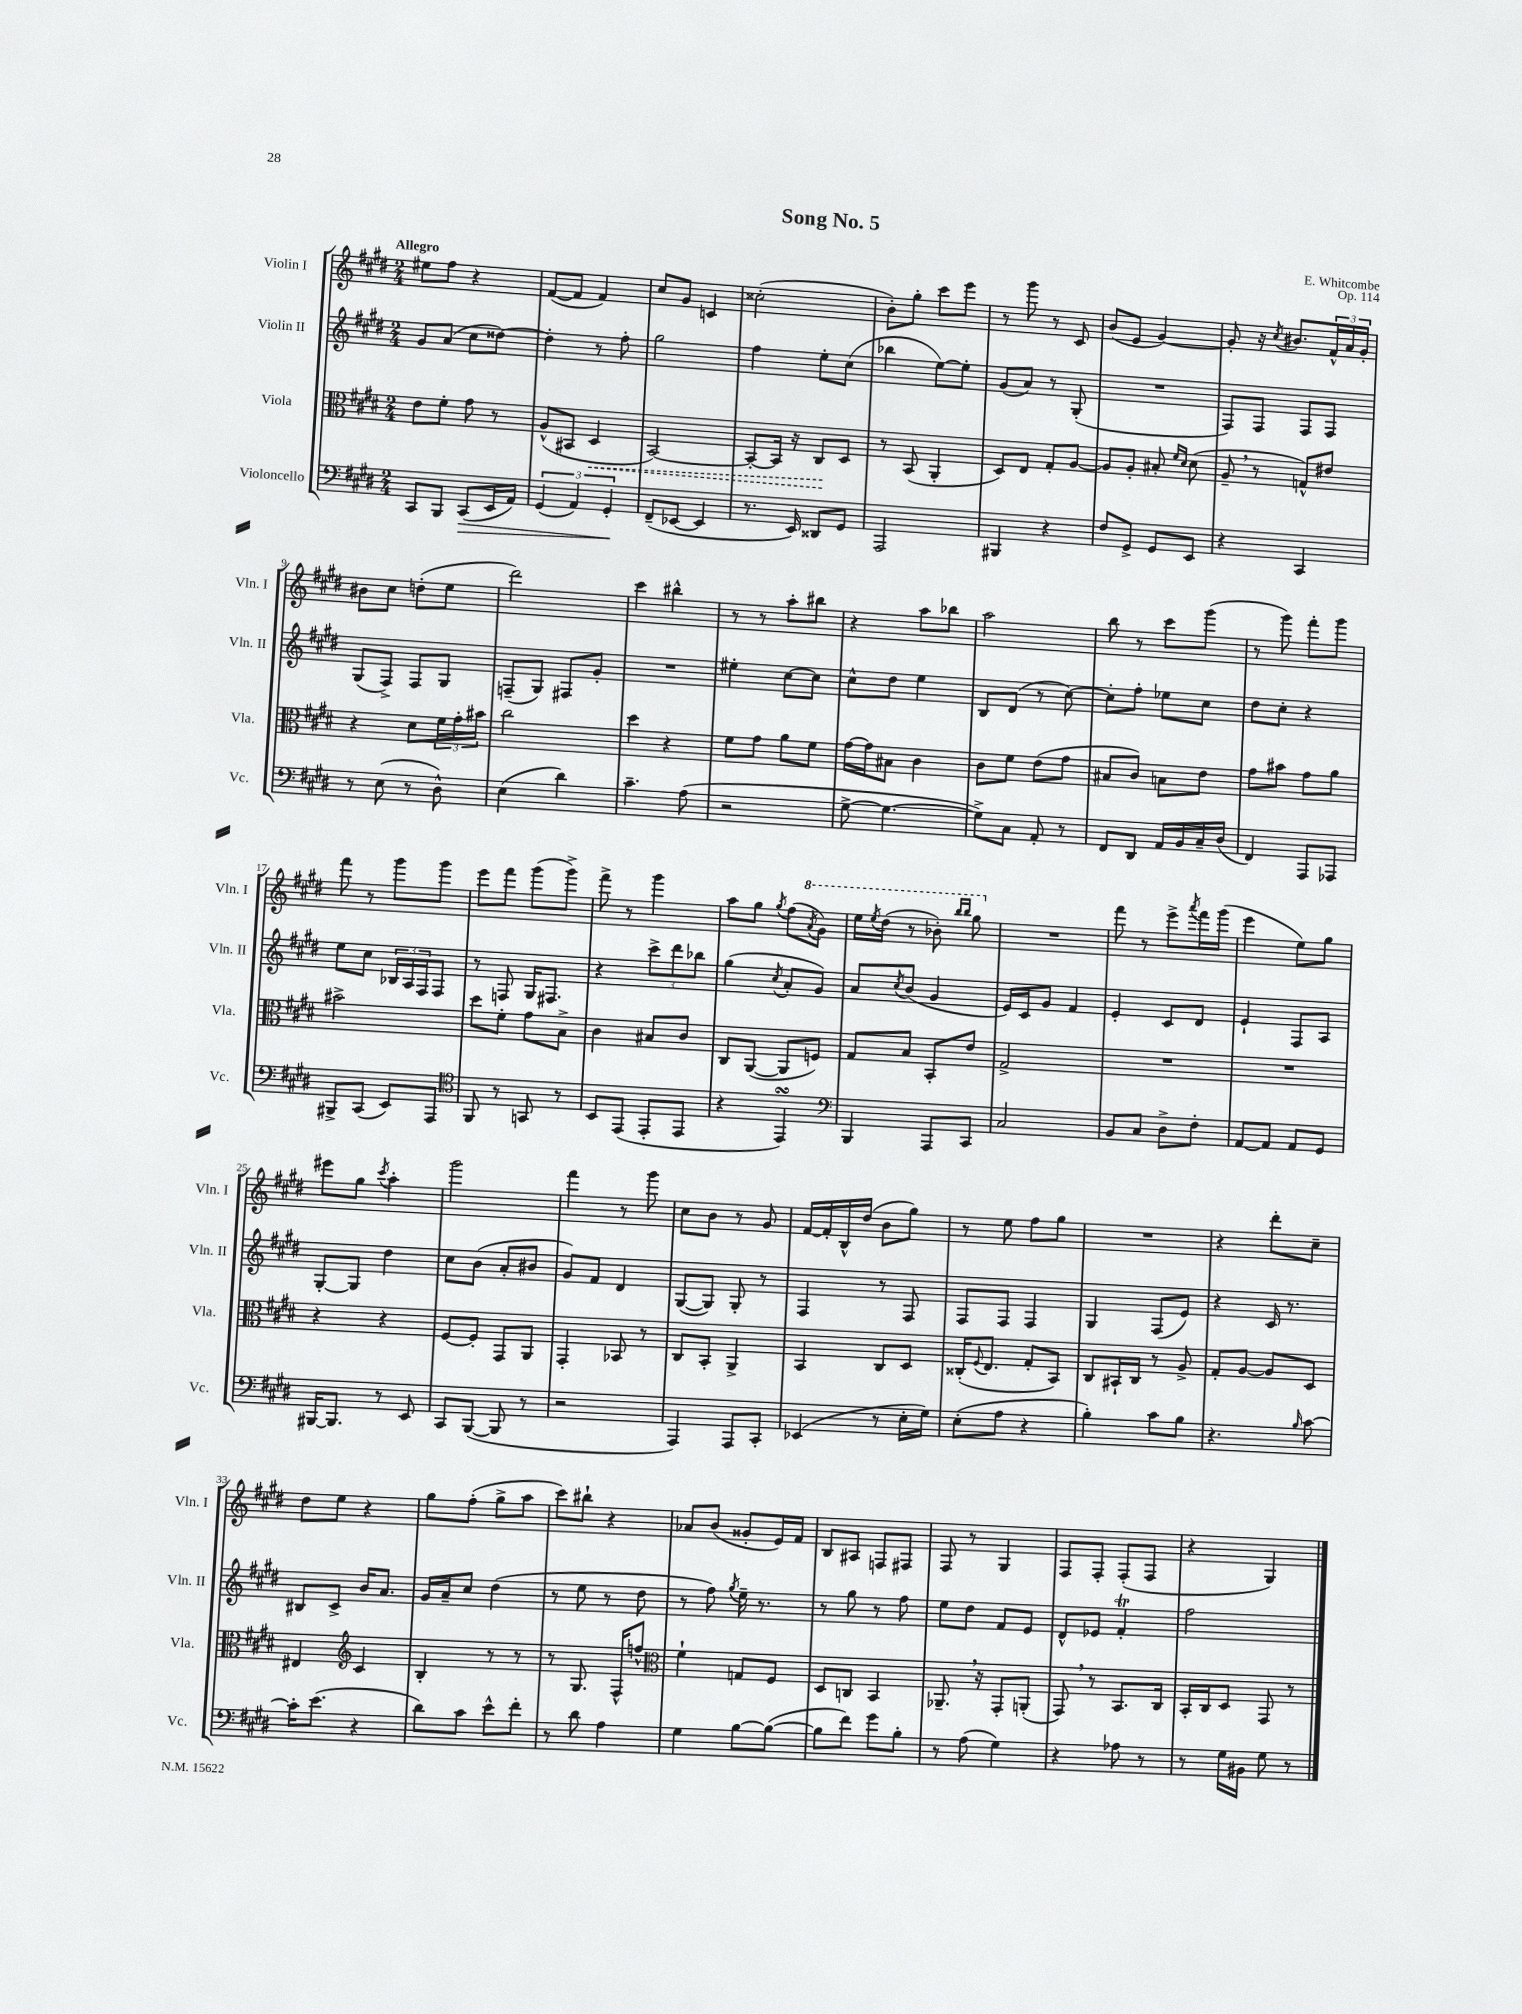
\header { title = "Song No. 5" composer = "E. Whitcombe" opus = "Op. 114" }
<<
\new StaffGroup <<
\new Staff = "s0" \with { instrumentName = "Violin I" shortInstrumentName = "Vln. I" } {
    \clef treble \key e \major \numericTimeSignature \time 2/4 \tempo "Allegro"
    eis''8 fis''8 r4 |
    fis'8~( fis'8 fis'4) |
    cis''8 gis'8 c'4 |
    cisis''2-.( |
    b'8-.) gis''8-. cis'''8 e'''8 |
    r8 gis'''8 r8 cis'8 |
    b'8( e'8 gis'4~) |
    gis'8-. r16 \acciaccatura { cis''8 } bis'8. \tuplet 3/2 { fis'16-^ a'16 gis'16-. } |
    bis'8 cis''8 d''8-.( e''8 |
    dis'''2) |
    cis'''4 bis''4-^ |
    r8 r8 a''8-. bis''8 |
    r4 a''8 bes''8 |
    a''2 |
    b''8 r8 cis'''8 gis'''8( |
    r8 gis'''8) fis'''8-. gis'''8 |
    fis'''8 r8 gis'''8 gis'''8 |
    e'''8 fis'''8 gis'''8( gis'''8->) |
    fis'''8-> r8 gis'''4 |
    a''8 gis''8 \acciaccatura { gis''8 } fis''8( \ottava #1 \acciaccatura { a''8 } gis''8) |
    e'''16 \acciaccatura { e'''8 } dis'''16( r8 bes''8-.) \grace { b'''16 b'''16 } gis'''8 \ottava #0 |
    R2 |
    fis'''8 r8 e'''8-> \acciaccatura { a'''8 } fis'''16 gis'''16( |
    e'''4 e''8) gis''8 |
    eis'''8 gis''8 \acciaccatura { cis'''8 } a''4-. |
    gis'''2 |
    fis'''4 r8 gis'''8 |
    cis''8 b'8 r8 gis'8 |
    fis'16~ fis'16-. b16-^ dis''16( b'8 gis''8) |
    r8 e''8 fis''8 gis''8 |
    R2 |
    r4 dis'''8-. cis''8-- |
    dis''8 e''8 r4 |
    gis''8 fis''8-.( gis''8-> a''8 |
    cis'''8) bis''8-! r4 |
    aes'8 b'8( gisis'8-. e'16) fis'16 |
    b8 ais8 f8 fis8 |
    fis8 r8 gis4 |
    fis8 fis8-. fis8-.( fis8 |
    r4 gis4) \bar "|." |
}
\new Staff = "s1" \with { instrumentName = "Violin II" shortInstrumentName = "Vln. II" } {
    \clef treble \key e \major \numericTimeSignature \time 2/4
    gis'8 a'8( cis''8 disis''8~) |
    disis''4-. r8 fis''8-. |
    gis''2 |
    fis''4 e''8-. cis''8( |
    bes''4 e''8~) e''8-. |
    gis'8( a'8) r8 gis8-.( |
    R2 |
    fis8) fis8 fis8 fis8 |
    gis8( fis8->) fis8 gis8 |
    f8--( gis8) fis8 gis'8-. |
    R2 |
    eis''4-. cis''8~ cis''8 |
    cis''8-^ dis''8 e''4 |
    b8 dis'8( r8 cis''8~) |
    cis''8-. fis''8-. ees''8 cis''8 |
    dis''8 cis''8-. r4 |
    e''8 cis''8 \tuplet 3/2 { bes16 a16 fis16 } fis8 |
    r8 f8 gis16 fis8. |
    r4 \tuplet 3/2 { cis'''8-> dis'''8 bes''8 } |
    gis''4( \acciaccatura { cis''8 } a'8-. gis'8) |
    a'8 \acciaccatura { cis''8 } b'8( gis'4 |
    e'16) cis'16 gis'8 fis'4 |
    e'4-. cis'8 dis'8 |
    e'4-! fis8 a8 |
    gis8~-. gis8 dis''4 |
    cis''8 b'8( a'8-. bis'8 |
    gis'8) fis'8 dis'4 |
    gis8~( gis8) gis8-. r8 |
    fis4 r8 fis8 |
    fis8 fis8 fis4 |
    gis4 fis8( e'8) |
    r4 cis'16 r8. |
    bis8 cis'8-> b'16 a'8. |
    gis'16 a'16-- cis''8 dis''4( |
    r8 e''8 r8 dis''8 |
    r8 fis''8) \acciaccatura { gis''8 } e''16-- r8. |
    r8 gis''8 r8 fis''8 |
    e''8 dis''8 fis'8 e'8 |
    dis'8-^ ees'8 fis'4-.\trill |
    fis''2 \bar "|." |
}
\new Staff = "s2" \with { instrumentName = "Viola" shortInstrumentName = "Vla." } {
    \clef alto \key e \major \numericTimeSignature \time 2/4
    e'8 fis'8-. gis'8 r8 |
    a8-^( bis,8 \once \override Hairpin.style = #'dashed-line dis4\< |
    b,2~) |
    b,8~-. b,16 r16 cis8\! dis8 |
    r8 b,8( a,4-. |
    dis8) e8 gis8-. a8~ |
    a8 a8-. bis8-. \grace { fis'16 dis'16 } dis'8( |
    a8-- \breathe r8 g8-^) eis'8 |
    r4 dis'8 \tuplet 3/2 { fis'16 gis'16-. bis'16 } |
    cis''2 |
    dis''4 r4 |
    fis'8 gis'8 a'8 fis'8 |
    gis'16~ gis'16 bis8 cis'4 |
    cis'8 fis'8 e'8( gis'8 |
    bis8 cis'8) b8 e'8 |
    gis'8 bis'8 gis'8 a'8 |
    bis'2-> |
    dis''8 fis'8-. gis'8 b8-> |
    cis'4 bis8 cis'8 |
    cis8 a,8~( a,8 f8) |
    gis8 b8 b,8-. e'8 |
    gis2-> |
    R2 |
    R2 |
    r4 r4 |
    fis8~ fis8-. gis,8 a,8 |
    gis,4-. bes,8 r8 |
    cis8 b,8-. a,4-> |
    b,4 cis8 dis8 |
    cisis16-.( \appoggiatura { fis8 } e8. gis8-. b,8) |
    cis8 bis,16-! cis16 r8 a8-> |
    gis8-. a8~ a8 dis8 |
    eis4 \clef treble cis'4 |
    b4-. r8 r8 |
    r8 gis8. fis16-^ f''8-^ |
    \clef alto fis'4-! g8 fis8 |
    dis8 c8 b,4 |
    aes,8.-- \breathe r16 gis,8-. a,8-.( |
    gis,8) \breathe r8 b,8. cis16 |
    b,16-. cis16 dis8 gis,8 r8 \bar "|." |
}
\new Staff = "s3" \with { instrumentName = "Violoncello" shortInstrumentName = "Vc." } {
    \clef bass \key e \major \numericTimeSignature \time 2/4
    cis,8 b,,8 cis,8\>( e,16 a,16) |
    \tuplet 3/2 { gis,4( a,4) gis,4-.\! } |
    fis,8--( ees,8~ ees,4 |
    r8. e,16) disis,8 gis,8 |
    a,,2 |
    bis,,4 r4 |
    fis8 gis,8-> gis,8 e,8 |
    r4 cis,4 |
    r8 e8( r8 dis8-^) |
    e4( dis'4) |
    cis'4.-- a8( |
    r2 |
    gis8~-> gis4.~ |
    gis8->) cis8 a,8-. r8 |
    fis,8 dis,8 a,16 b,16 cis16-- dis16( |
    fis,4) a,,8 aes,,8 |
    bis,,8-> cis,8( e,8) a,,8 |
    \clef tenor fis,8 r8 g,8 r8 |
    b,8 e,8( e,8-. e,8 |
    r4 e,4\turn) |
    \clef bass b,,4 a,,8 cis,8 |
    cis2 |
    b,8 cis8 dis8-> fis8-. |
    a,8~ a,8 a,8 gis,8 |
    bis,,16~ bis,,8. r8 e,8 |
    cis,8 b,,8~( b,,8 r8 |
    r2 |
    a,,4) a,,8 cis,8-. |
    ees,4( r8 e16-. gis16) |
    e8-.( a8 r4 |
    b4-.) cis'8 b8 |
    r4. \grace { b16 } cis'8~ |
    cis'16-. e'8.( r4 |
    dis'8) cis'8 e'8-^ fis'8-. |
    r8 dis'8 a4 |
    gis4 b8~ b8~( |
    b8 fis'8) gis'8 b8-. |
    r8 a8( gis4) |
    r4 aes8 r8 |
    r8 gis16 bis,16 gis8 r8 \bar "|." |
}
>>
>>
